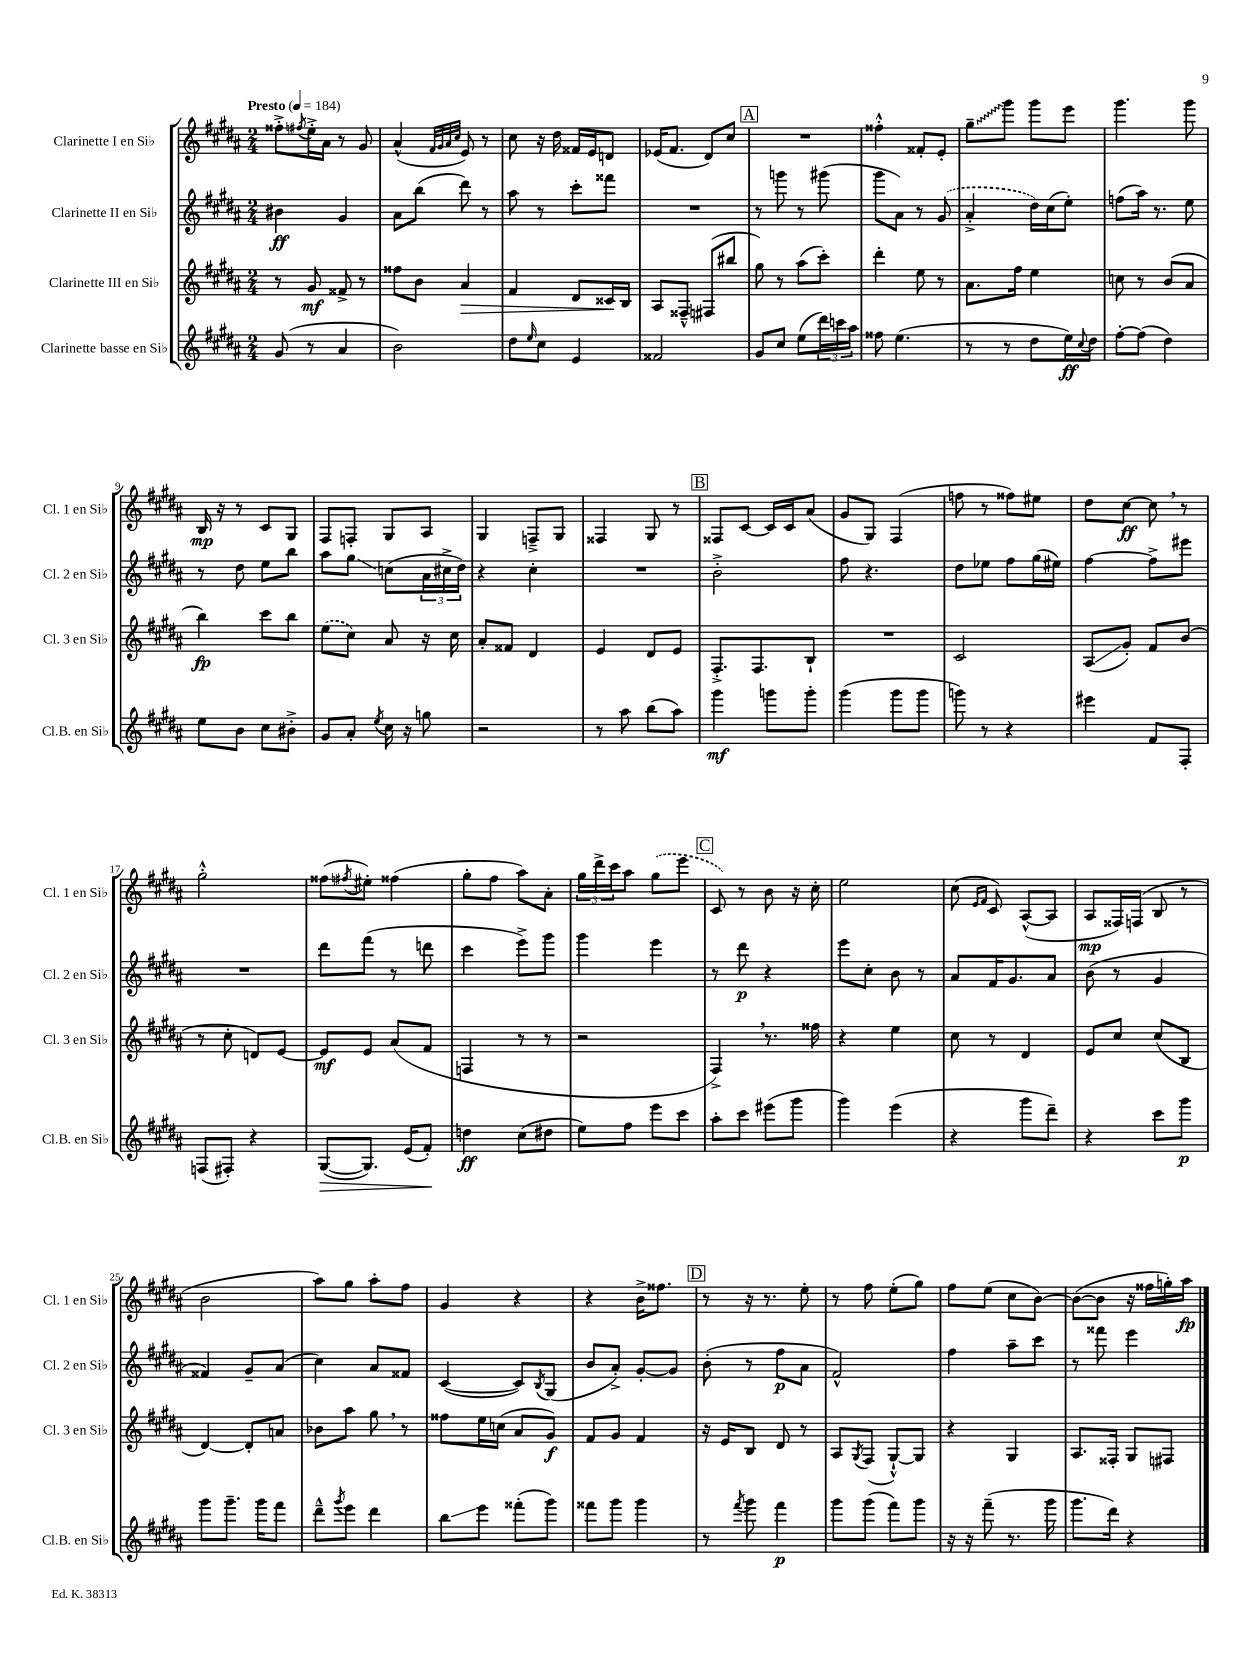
<<
\new StaffGroup <<
\new Staff = "s0" \with { instrumentName = "Clarinette I en Sib" shortInstrumentName = "Cl. 1 en Sib" } {
    \clef treble \key b \major \numericTimeSignature \time 2/4 \tempo "Presto" 4 = 184
    fisis''8-.-> \acciaccatura { fis''8 } e''16-.-> ais'16 r8 gis'8 |
    ais'4-^( \grace { fis'32 gis'32 ais'32 cis''32 } e'8) r8 |
    cis''8 r16 dis''16 fisis'16 e'16 d'8 |
    ees'16( fis'8. dis'8) cis''8 |
    \mark \markup { \box "A" } R2 |
    fisis''4-.-^ fisis'8-. e'8-. |
    \once \override Glissando.style = #'zigzag gis''8--\glissando gis'''8 gis'''8 e'''8 |
    gis'''4. gis'''8 |
    b16\mp r16 r8 cis'8 gis8 |
    fis8 f8-. gis8 ais8 |
    gis4 f8---> gis8 |
    fisis4 gis8 r8 |
    \mark \markup { \box "B" } fisis8 cis'8~ cis'16 cis'16 ais'8( |
    gis'8 gis8) fis4( |
    f''8 r8 fisis''8) eis''8 |
    dis''8 cis''8~\ff cis''8 \breathe r8 |
    gis''2-.-^ |
    fisis''8( \acciaccatura { fis''8 } eis''8-.) fisis''4( |
    gis''8-. fis''8 ais''8) ais'8-. |
    \tuplet 3/2 { gis''16 dis'''16-> cis'''16 } ais''8 \once \slurDashed gis''8( e'''8 |
    \mark \markup { \box "C" } cis'8) r8 b'8 r16 cis''16-. |
    e''2 |
    cis''8( \grace { e'16 fis'16 } cis'8) ais8~-^( ais8 |
    ais8\mp fisis16) f16( b8 r8 |
    b'2 |
    ais''8) gis''8 ais''8-. fis''8 |
    gis'4 r4 |
    r4 b'16-> fisis''8. |
    \mark \markup { \box "D" } r8 r16 r8. e''8-. |
    r8 fis''8 e''8-.( gis''8) |
    fis''8 e''8( cis''8 b'8~) |
    b'8~( b'8 r16 fisis''16 g''16-.) ais''16\fp \bar "|." |
}
\new Staff = "s1" \with { instrumentName = "Clarinette II en Sib" shortInstrumentName = "Cl. 2 en Sib" } {
    \clef treble \key b \major \numericTimeSignature \time 2/4
    bis'4\ff gis'4 |
    ais'8 b''8( dis'''8) r8 |
    ais''8 r8 cis'''8-. fisis'''8 |
    R2 |
    \mark \markup { \box "A" } r8 g'''8 r8 gis'''8( |
    gis'''8 ais'8) r8 \once \slurDashed gis'8( |
    ais'4-.-> dis''16) cis''16( e''8-.) |
    f''8( ais''16) r8. e''8 |
    r8 dis''8 e''8 b''8 |
    ais''8 gis''8\glissando c''8( \tuplet 3/2 { ais'16 cis''16-> dis''16) } |
    r4 cis''4-. |
    R2 |
    \mark \markup { \box "B" } b'2-.-> |
    fis''8 r4. |
    dis''8 ees''8 fis''8 gis''16( eis''16) |
    fis''4~ fis''8-> eis'''8 |
    R2 |
    dis'''8 fis'''8( r8 d'''8 |
    cis'''4 e'''8->) gis'''8 |
    gis'''4 e'''4 |
    \mark \markup { \box "C" } r8 dis'''8\p r4 |
    e'''8 cis''8-. b'8 r8 |
    ais'8 fis'16 gis'8. ais'8 |
    b'8( r8 gis'4 |
    fisis'4) gis'8-- ais'8( |
    cis''4) ais'8 fisis'8 |
    cis'4~( cis'8) \acciaccatura { b8 } gis8( |
    b'8 ais'8-.->) gis'8~-. gis'8 |
    \mark \markup { \box "D" } b'8-.( r8 fis''8\p ais'8 |
    fis'2-^) |
    fis''4 ais''8-- cis'''8 |
    r8 fisis'''8 e'''4 \bar "|." |
}
\new Staff = "s2" \with { instrumentName = "Clarinette III en Sib" shortInstrumentName = "Cl. 3 en Sib" } {
    \clef treble \key b \major \numericTimeSignature \time 2/4
    r8 gis'8\mf fisis'8-> r8 |
    fisis''8 b'8 ais'4\> |
    fis'4 dis'8 cisis'16\! b16 |
    ais8 fisis8---^ fis8( bis''8 |
    \mark \markup { \box "A" } gis''8) r8 ais''8( cis'''8-.) |
    dis'''4-. e''8 r8 |
    ais'8. fis''16 e''4 |
    c''8 r8 b'8( ais'8 |
    b''4\fp) cis'''8 b''8 |
    \once \slurDashed e''8( cis''8) ais'8 r16 cis''16 |
    ais'8-. fisis'8 dis'4 |
    e'4 dis'8 e'8 |
    \mark \markup { \box "B" } fis8.-.-> fis8. b8-! |
    R2 |
    cis'2 |
    ais8\glissando( gis'8-.) fis'8 b'8( |
    r8 cis''8-. d'8) e'8~ |
    e'8\mf e'8 ais'8( fis'8 |
    f4 r8 r8 |
    r2 |
    \mark \markup { \box "C" } fis4->) \breathe r8. fisis''16 |
    r4 e''4 |
    cis''8 r8 dis'4 |
    e'8 cis''8 cis''8( b8 |
    dis'4~) dis'8-. a'8 |
    bes'8 ais''8 gis''8 \breathe r8 |
    fisis''8 e''16 c''16( ais'8 gis'8\f) |
    fis'8 gis'8 fis'4 |
    \mark \markup { \box "D" } r16 e'16 b8 dis'8 r8 |
    ais8 \acciaccatura { gis8 } fis8( gis8~-!-^) gis8 |
    r4 gis4 |
    ais8. fisis16-. gis8 fis8 \bar "|." |
}
\new Staff = "s3" \with { instrumentName = "Clarinette basse en Sib" shortInstrumentName = "Cl.B. en Sib" } {
    \clef treble \key b \major \numericTimeSignature \time 2/4
    gis'8( r8 ais'4 |
    b'2) |
    dis''8 \grace { e''16 } cis''8 e'4 |
    fisis'2 |
    \mark \markup { \box "A" } gis'8 cis''8 e''8( \tuplet 3/2 { dis'''16) c'''16 ais''16 } |
    fisis''8 e''4.( |
    r8 r8 dis''8 e''16\ff) \appoggiatura { cis''8 } dis''16 |
    fis''8~-. fis''8( dis''4) |
    e''8 b'8 cis''8 bis'8-.-> |
    gis'8 ais'8-. \acciaccatura { e''8 } cis''16 r16 g''8 |
    r2 |
    r8 ais''8 b''8( ais''8) |
    \mark \markup { \box "B" } gis'''4\mf g'''8 g'''8-. |
    gis'''4( gis'''8 gis'''8 |
    g'''8) r8 r4 |
    eis'''4 fis'8 fis8-. |
    f8( fis8-.) r4 |
    gis8~\>( gis8.) e'16( fis'8-.\!) |
    d''4\ff cis''8( dis''8 |
    e''8) fis''8 e'''8 cis'''8 |
    \mark \markup { \box "C" } ais''8-. cis'''8 eis'''8( gis'''8 |
    gis'''4) e'''4( |
    r4 gis'''8 dis'''8--) |
    r4 cis'''8 gis'''8\p |
    gis'''8 gis'''8.-- gis'''16 fis'''8 |
    dis'''8---^ \acciaccatura { gis'''8 } e'''8 dis'''4 |
    b''8\glissando e'''8 fisis'''8-.( gis'''8) |
    fisis'''8 gis'''8 gis'''4 |
    \mark \markup { \box "D" } r8 \acciaccatura { fis'''8 } gis'''8 fis'''4\p |
    gis'''8 gis'''8( fis'''8) gis'''8 |
    r16 r16 fis'''8--( r8. gis'''16 |
    gis'''8. dis'''16) r4 \bar "|." |
}
>>
>>
